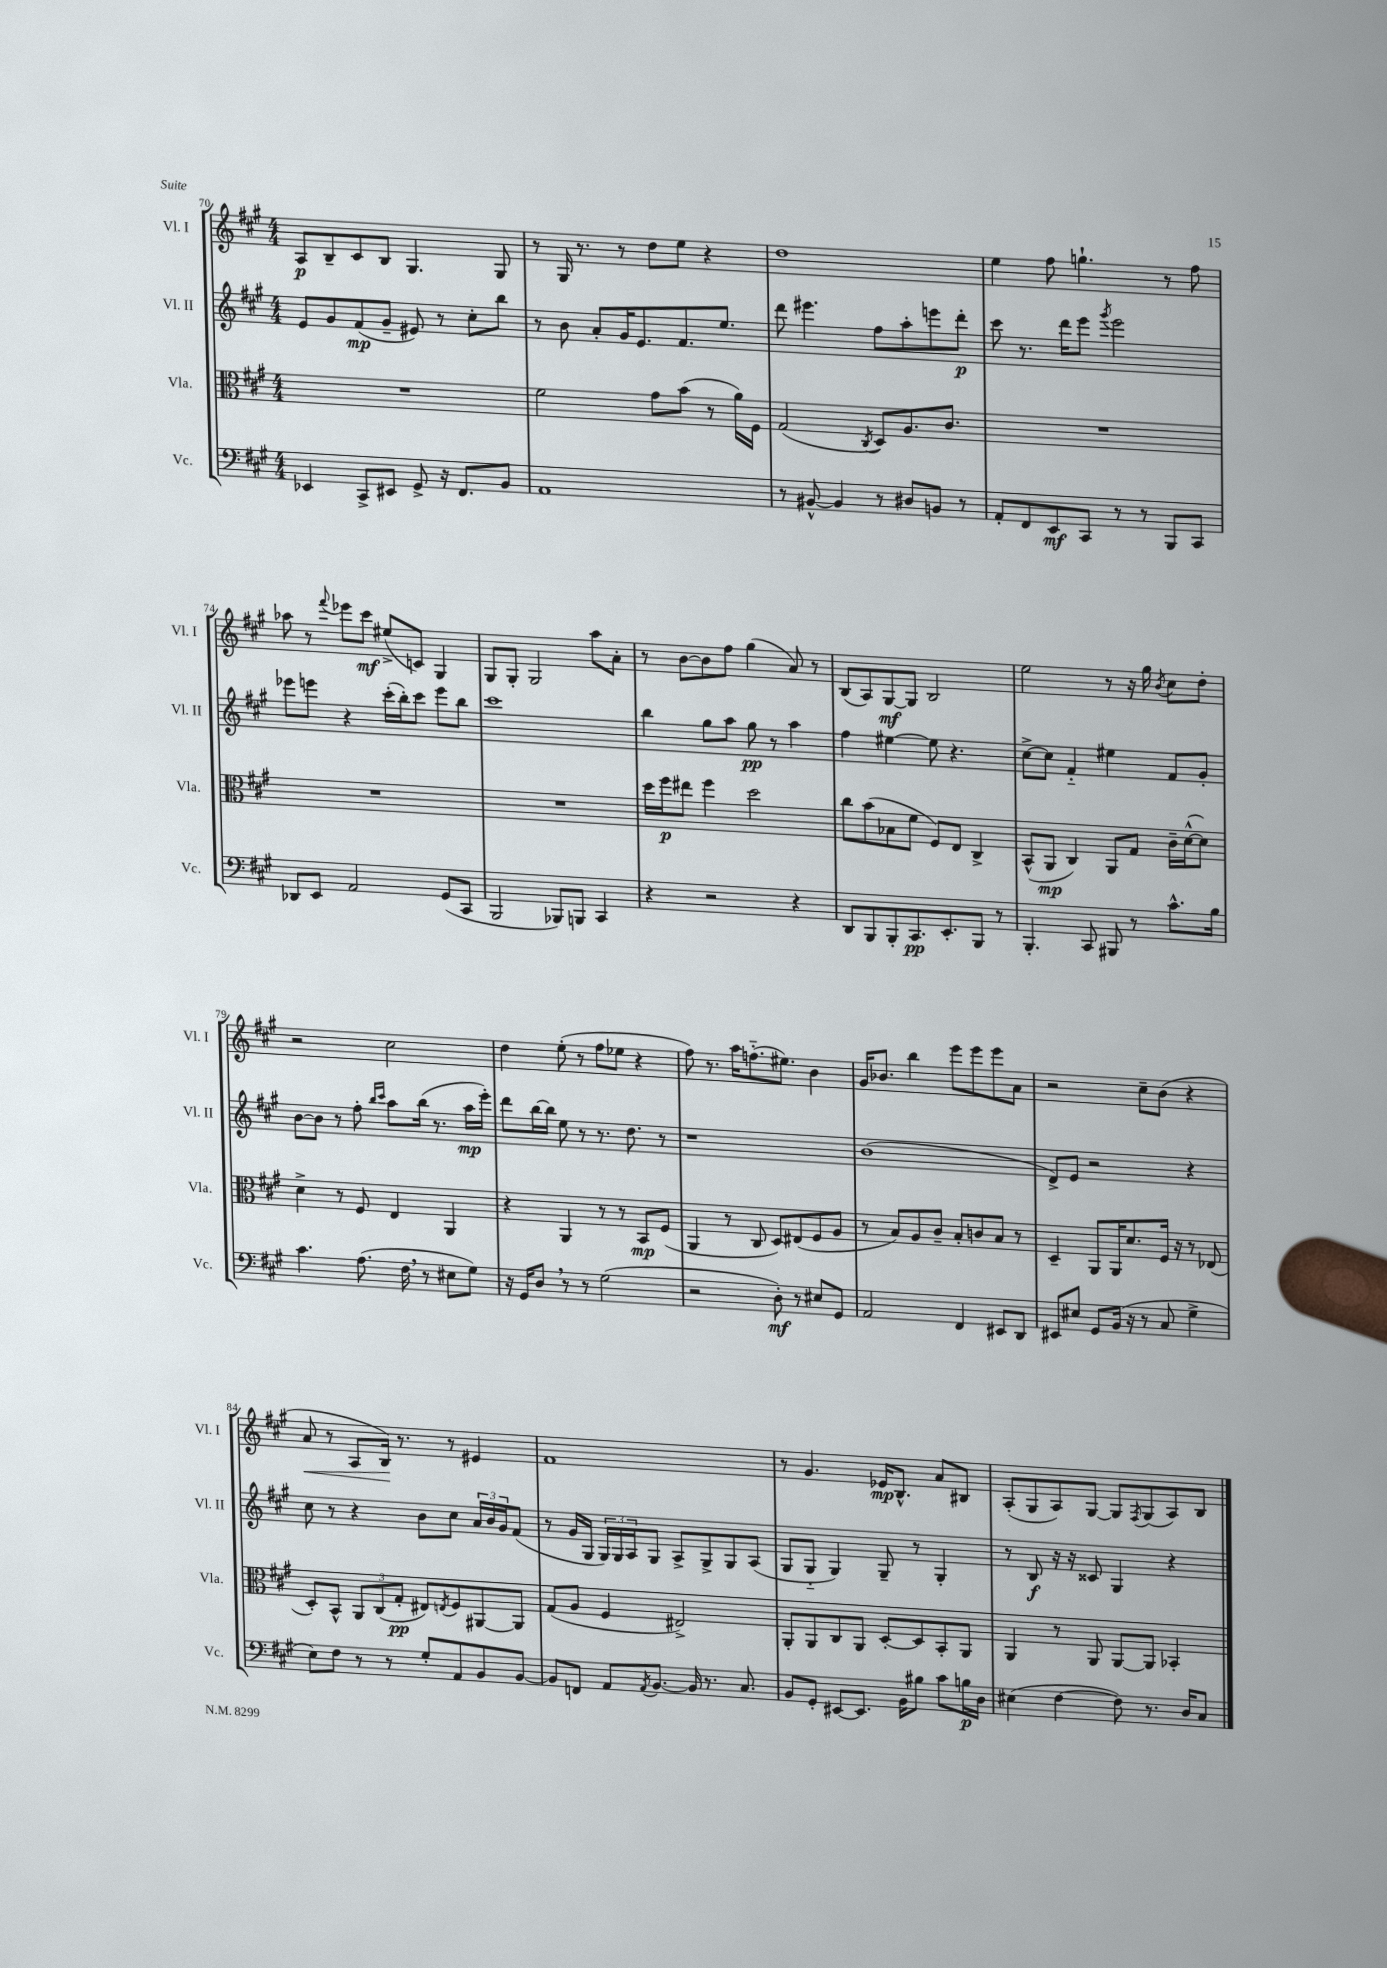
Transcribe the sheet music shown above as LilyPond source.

<<
\new StaffGroup <<
\new Staff = "s0" \with { instrumentName = "Vl. I" shortInstrumentName = "Vl. I" } {
    \clef treble \key a \major \numericTimeSignature \time 4/4
    a8\p b8-- cis'8 b8 gis4. gis8 |
    r8 gis16 r8. r8 d''8 e''8 r4 |
    d''1 |
    e''4 fis''8 g''4.-! r8 fis''8 |
    aes''8 r8 \appoggiatura { fis'''8 } ees'''8 cis'''8\mf eis''8->( c'8) gis4 |
    gis8 gis8-. gis2 a''8 a'8-. |
    r8 b'8~ b'8 fis''8 gis''4( a'8) r8 |
    b8( a8) gis8~\mf gis8 b2 |
    e''2 r8 r16 gis''16 \acciaccatura { b'8 } cis''8 d''8-. |
    r2 cis''2 |
    d''4 e''8-.( r8 fis''8 ees''8 r4 |
    fis''8) r8. a''16 f''8.-_( eis''8.) b'4 |
    gis'16 bes'8. b''4 e'''8 e'''8 e'''8 a'8 |
    r2 cis''8-- b'8( r4 |
    a'8\< r8 a8 b16\!) r8. r8 eis'4 |
    fis'1 |
    r8 gis'4. ees'16\mp b8.-^ a'8 bis8 |
    a8-.( gis8 a8) gis8~ gis8 \acciaccatura { fis8 } gis8( a8) b8 \bar "|." |
}
\new Staff = "s1" \with { instrumentName = "Vl. II" shortInstrumentName = "Vl. II" } {
    \clef treble \key a \major \numericTimeSignature \time 4/4
    e'8 gis'8 fis'8\mp( gis'8-- eis'8) r8 cis''8-. b''8 |
    r8 b'8 a'8-. gis'16 e'8. fis'8. e''8. |
    d'''8 eis'''4. fis''8 a''8-. e'''8 d'''8-.\p |
    cis'''8 r8. d'''16 e'''8 \acciaccatura { gis'''8 } e'''2 |
    ees'''8 e'''8 r4 cis'''16-.( b''16-.) cis'''8 e'''8 b''8 |
    cis'''1 |
    b''4 gis''8 a''8 gis''8\pp r8 a''4 |
    fis''4 eis''4~ eis''8 r4. |
    cis''8~-> cis''8 fis'4-_ eis''4 fis'8 gis'8-. |
    b'8~ b'8 r8 fis''8-. \grace { b''16 cis'''16 } a''8 b''16( r8. a''16\mp e'''16-.) |
    d'''8 b''16~ b''16 e''8 r8 r8. d''8. r8 |
    r1 |
    b'1( |
    d'8->) e'8 r2 r4 |
    cis''8 r8 r4 b'8 cis''8 \tuplet 3/2 { a'16 b'16 gis'16 } fis'8( |
    r8 gis'16 gis16 \tuplet 3/2 { gis16) gis16 a16 } gis8 a8-> gis8-> gis8 a8( |
    gis8 gis8-_ gis4) gis8-- r8 gis4-. |
    r8 b8\f r16 r16 cisis'8 gis4 r4 \bar "|." |
}
\new Staff = "s2" \with { instrumentName = "Vla." shortInstrumentName = "Vla." } {
    \clef alto \key a \major \numericTimeSignature \time 4/4
    R1 |
    fis'2 gis'8 b'8( r8 a'16) fis16 |
    gis2( \acciaccatura { cis8 } d8) a8. cis'8. |
    R1 |
    R1 |
    R1 |
    d''16 fis''16\p eis''8 fis''4 d''2 |
    cis''8 b'8( bes8 fis'8 fis8) e8 cis4-> |
    b,8-^( a,8\mp cis4) a,8 gis8 cis'16-- d'16~-^( d'8) |
    d'4-> r8 fis8 e4 a,4 |
    r4 a,4 r8 r8 b,8\mp fis8( |
    a,4 r8 cis8 d8) eis8( fis8 a8 |
    r8 b8) a8 cis'8-- b8-. c'8 b8 r8 |
    d4-- a,8 a,16 d'8. fis16 r16 r8 ees8( |
    d8-.) b,8-^ \tuplet 3/2 { a,8 cis8( gis8-.\pp } eis8) \acciaccatura { e8 } fis8 ais,8~ ais,8 |
    gis8( a8 fis4 eis2->) |
    a,8-. a,8 cis8 a,8 d8~-. d8 b,8-. a,8 |
    a,4 r8 a,8 a,8~ a,8 bes,4-. \bar "|." |
}
\new Staff = "s3" \with { instrumentName = "Vc." shortInstrumentName = "Vc." } {
    \clef bass \key a \major \numericTimeSignature \time 4/4
    ees,4 cis,8-> eis,8 gis,8-> r16 fis,8. b,8 |
    a,1 |
    r8 bis,8~-^ bis,4 r8 dis8 b,8 r8 |
    a,8-. fis,8 e,8\mf cis,8 r8 r8 b,,8 cis,8 |
    des,8 e,8 a,2 gis,8( cis,8 |
    b,,2 bes,,8) b,,8 cis,4 |
    r4 r2 r4 |
    d,8 b,,8 b,,8-. cis,8.\pp e,8.-. b,,8 r8 |
    b,,4.-. cis,8 bis,,8 r8 cis'8.-^ b16 |
    cis'4. a8.( fis16 \breathe r8 eis8 gis8) |
    r16 gis,16 d8 \breathe r8 r8 gis2( |
    r2 d8-.\mf) r8 eis8 gis,8 |
    a,2 fis,4 eis,8 d,8 |
    eis,8 eis8 gis,8 b,16( r16 r8 cis8 gis4-> |
    e8) fis8 r8 r8 gis8-. a,8 b,8 b,8~ |
    b,8 f,8 a,8 \acciaccatura { a,8 } b,8.~ b,16 r8. cis8. |
    b,8 gis,8-. eis,8~ eis,8. b,16 bis8 cis'8 b16\p d16 |
    eis4( fis4~ fis8) r8. d16 cis8 \bar "|." |
}
>>
>>
\layout { \context { \Score currentBarNumber = #70 } }
